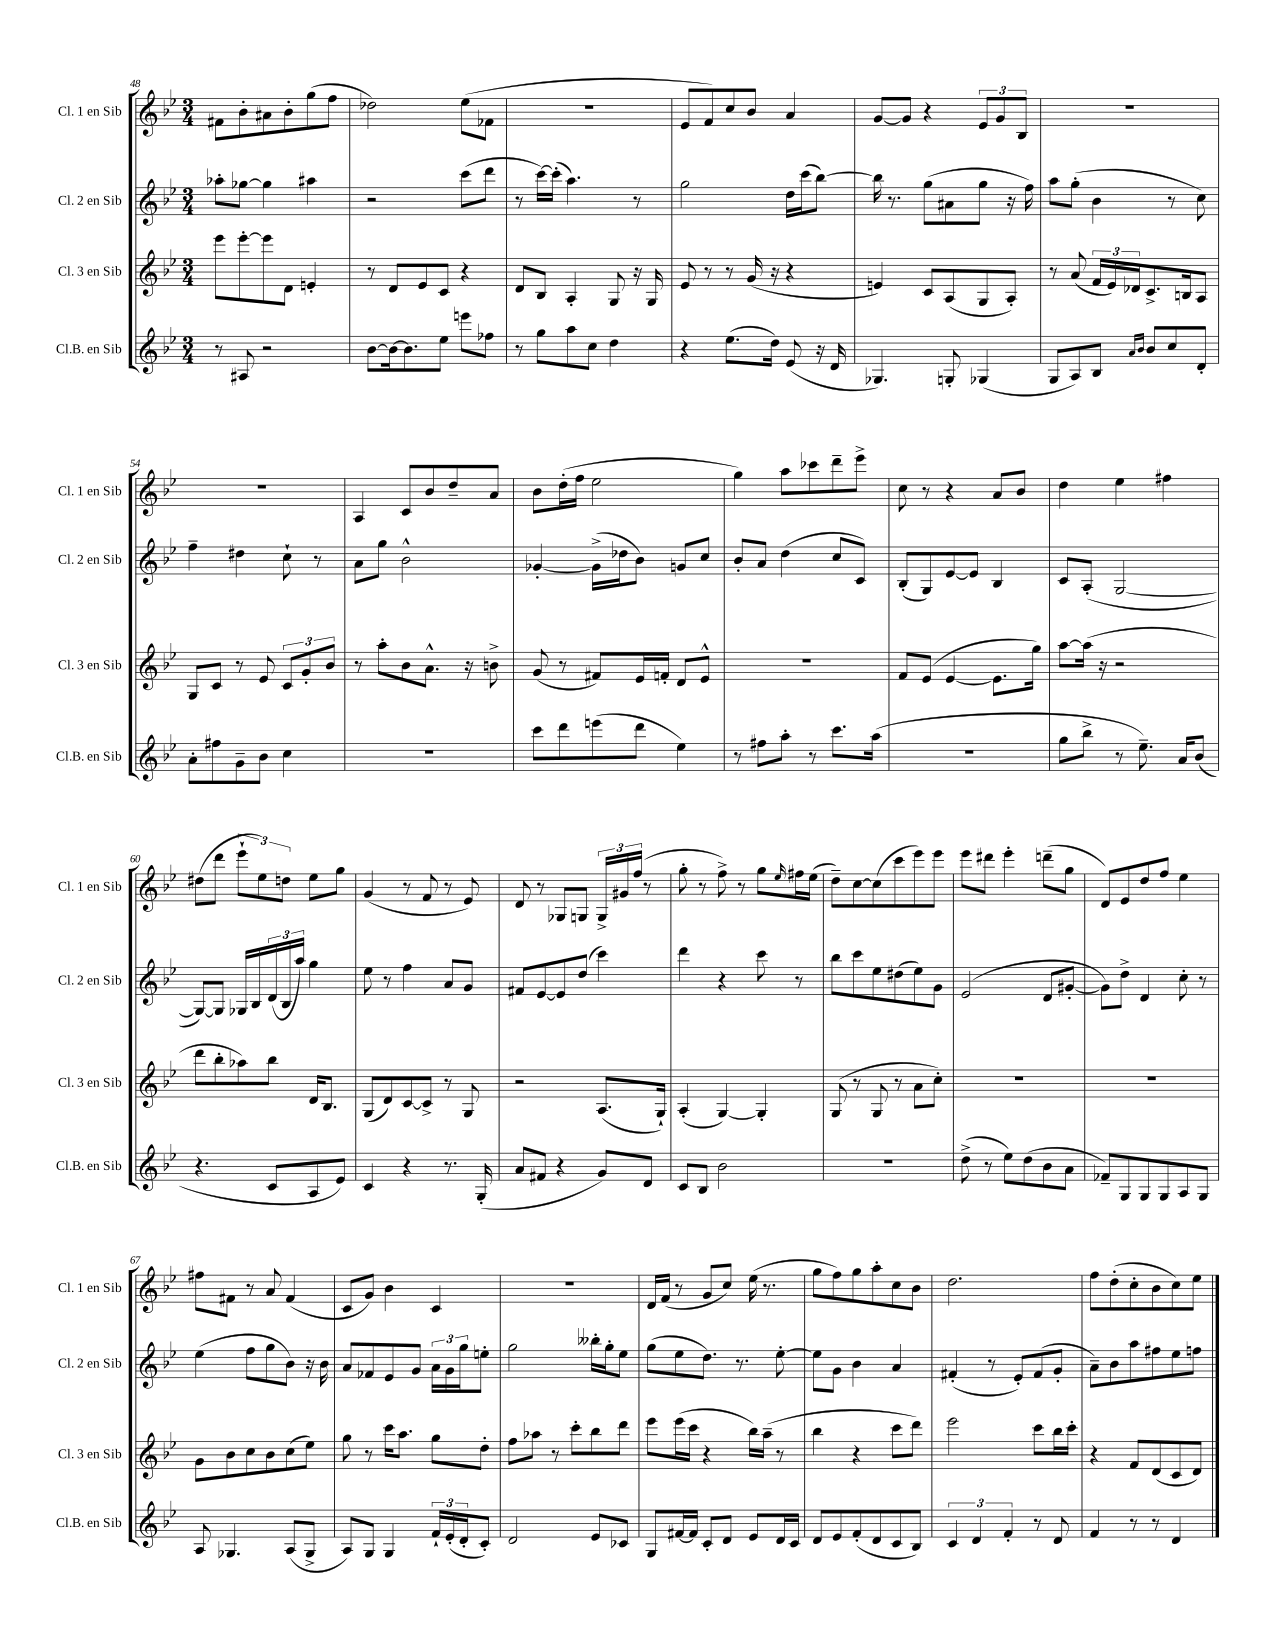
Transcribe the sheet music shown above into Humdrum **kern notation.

**kern	**kern	**kern	**kern
*part4	*part3	*part2	*part1
*staff4	*staff3	*staff2	*staff1
*I"Cl.B. en Sib	*I"Cl. 3 en Sib	*I"Cl. 2 en Sib	*I"Cl. 1 en Sib
*I'Cl.B. en Sib	*I'Cl. 3 en Sib	*I'Cl. 2 en Sib	*I'Cl. 1 en Sib
*clefG2	*clefG2	*clefG2	*clefG2
*k[b-e-]	*k[b-e-]	*k[b-e-]	*k[b-e-]
*M3/4	*M3/4	*M3/4	*M3/4
=48	=48	=48	=48
8r	8eee-\L	8aa-X'\L	8f#X\L
8A#X/	[8eee-'\	[8gg-X\J	8b-'\
2r	8eee-\]	4gg-\]	8a#X\
.	8d\J	.	8b-'\
.	4en'/	4aa#X\	(8gg\
.	.	.	8ff\J
=49	=49	=49	=49
[8b-\L	8r	2r	2dd-X\)
16b-\k_	8d/L	.	.
8.b-\]	.	.	.
.	8e-/	.	.
8ee-\J	8c/J	.	.
8eeen\L	4r	(8ccc\L	(8ee-\L
8ff-X\J	.	8ddd\J	8f-X\J
=50	=50	=50	=50
8r	8d/L	8r	2.r
8gg\L	8B-/J	[16ccc\LL)	.
.	.	(16ccc'\JJ]	.
8aa\	4A'/	4.aa\)	.
8cc\J	.	.	.
4dd\	8G/	.	.
.	16r	8r	.
.	16G/	.	.
=51	=51	=51	=51
4r	8e-/	2gg\	8e-/L
.	8r	.	8f/)
(8.ee-\L	8r	.	8cc/
.	(16g/	.	8b-/J
16dd\Jk)	16r	.	.
(8e-/	4r	16dd\LL	4a/
.	.	(16ccc\J	.
16r	.	[8bb-\J)	.
16d/	.	.	.
=52	=52	=52	=52
4.G-X/)	4en/)	16bb-\]	[8g/L
.	.	8.r	.
.	.	.	8g/J]
.	8c/L	(8gg\L	4r
8Gn'/	(8A/	8a#X\	.
(4G-X/	8G/	8gg\J	12e-/L
.	.	.	12g/
.	8A'/J)	16r	.
.	.	.	12B-/J
.	.	16ff\)	.
=53	=53	=53	=53
8G/L	8r	8aa\L	2.r
8A/)	(8a/	(8gg'\J	.
8B-/J	24f/LL	4b-\	.
.	24e-/)	.	.
.	24d-X/J	.	.
16qqa/LL	.	.	.
16qqb-/JJ	.	.	.
8b-/L	8.c^/	.	.
8cc/	.	8r	.
.	16Bn/k	.	.
8d'/J	8A/J	8cc\)	.
!!LO:LB:g=z
=54	=54	=54	=54
8a'\L	8G/L	4ff~\	2.r
8ff#X\	8c/J	.	.
8g~\	8r	4dd#X\	.
8b-\J	8e-/	.	.
4cc\	12c/L	8cc`\	.
.	12g'/	.	.
.	.	8r	.
.	12b-/J	.	.
=55	=55	=55	=55
2.r	8r	8a\L	4A/
.	8aa'\L	8gg\J	.
.	8b-\	2b-^^\	8c/L
.	8.a^^\J	.	8b-/
.	.	.	8dd~/
.	16r	.	.
.	8bn^\	.	8a/J
=56	=56	=56	=56
8ccc\L	(8g/	[4g-X'/	8b-\L
8ddd\	8r	.	(16dd'\L
.	.	.	16ff\JJ
(8eeen\	8f#X/L)	(16g-^\LL]	2ee-\
.	.	16dd-X\J	.
8ddd\J	16e-/L	8b-\J)	.
.	16fn'/JJ	.	.
4ee-\)	8d/L	8gn/L	.
.	8e-^^/J	8cc/J	.
=57	=57	=57	=57
8r	2.r	8b-'/L	4gg\)
8ff#X\L	.	8a/J	.
8aa'\J	.	(4dd\	8aa\L
8r	.	.	8ccc-X\
8.ccc\L	.	8cc/L	8ddd~\
.	.	8c/J)	8eee-^\J
(16aa\Jk	.	.	.
=58	=58	=58	=58
2.r	8f/L	(8B-'/L	8cc\
.	(8e-/J	8G/)	8r
.	[4e-/	[8e-/	4r
.	.	8e-/J]	.
.	8.e-\L]	4B-/	8a/L
.	.	.	8b-/J
.	16gg\Jk)	.	.
=59	=59	=59	=59
8gg\L	[8aa\L	8c/L	4dd\
8bb-^\J	(16aa\Jk]	(8A'/J	.
.	16r	.	.
8r	2r	[2G/	4ee-\
8.ee-~\)	.	.	.
.	.	.	4ff#X\
16a/KL	.	.	.
(8b-/J	.	.	.
!!LO:LB:g=z
=60	=60	=60	=60
4.r	8ddd\L	8G/L_)	(8dd#X\L
.	8bb-'\	8G/J]	8ddd\J
.	8aa-X\)	16G-X/LL	12eee-`\L
.	.	16B-/	.
.	.	.	12ee-\)
8c/L	8bb-\J	(24d/	.
.	.	24B-/	12ddn\J
.	.	24aa/JJ)	.
8A/	16d/KL	4gg\	8ee-\L
.	8.B-/J	.	.
8e-/J)	.	.	8gg\J
=61	=61	=61	=61
4c/	(8G/L	8ee-\	(4g/
.	8d/)	8r	.
4r	[8c/	4ff\	8r
.	8c^/J]	.	8f/
8.r	8r	8a/L	8r
.	8G/	8g/J	8e-/)
(16G'/	.	.	.
=62	=62	=62	=62
8a/L	2r	8f#X/L	8d/
8f#X/J	.	[8e-/	8r
4r	.	8e-/]	8G-X/L
.	.	(8dd/J	8Gn/J
8g/L)	(8.A/L	4ccc\)	24G^/LL
.	.	.	24g#X/
.	.	.	(24ff/JJ
8d/J	.	.	8r
.	16G`/Jk)	.	.
=63	=63	=63	=63
8c/L	(4A'/	4ddd\	8gg'\
8B-/J	.	.	8r
2b-\	[4G/)	4r	8ff^\)
.	.	.	8r
.	4G'/]	8ccc\	8gg\L
.	.	.	16qqee-/
.	.	8r	16ff#X\L
.	.	.	(16ee-\JJ
=64	=64	=64	=64
2.r	(8G/	8bb-\L	8dd~\L)
.	8r	8ccc\	[8cc\
.	8G/	8ee-\	(8cc\]
.	8r	(8dd#X\	8ccc\
.	8a\L	8ee-\)	8eee-\)
.	8cc'\J)	8g\J	8eee-\J
=65	=65	=65	=65
(8dd^\	2.r	(2e-/	8eee-\L
8r	.	.	8ddd#X\J
8ee-\L)	.	.	4eee-'\
(8dd\	.	.	.
8b-\	.	8d/L	(8dddn~\L
8a\J	.	[8g#X'/J	8gg\J
=66	=66	=66	=66
8f-X~/L)	2.r	8g#\L])	8d/L)
8G/	.	8dd^\J	8e-/
8G/	.	4d/	8dd/
8G/	.	.	8ff/J
8A/	.	8cc'\	4ee-\
8G/J	.	8r	.
!!LO:LB:g=z
=67	=67	=67	=67
8A/	8g\L	(4ee-\	8ff#X\L
4.G-X/	8b-\	.	8f#X\J
.	8cc\	8ff\L	8r
.	8b-\	8gg\	8a/
(8A/L	(8cc\	8b-\J)	(4f#/
8G-^/J	8ee-\J)	16r	.
.	.	16b-\	.
=68	=68	=68	=68
8A/L)	8gg\	8a/L	8c/L
8G/J	8r	8f-X/	8g/J)
4G/	16ccc\KL	8e-/	4b-\
.	8.aa\J	.	.
.	.	8g/J	.
24f`/LL	8gg\L	24a\LL	4c/
(24e-'/	.	24g\	.
24d'/J	.	24gg\J	.
8c'/J)	8dd'\J	8een'\J	.
=69	=69	=69	=69
2d/	8ff\L	2gg\	2.r
.	8aa-X\J	.	.
.	8r	.	.
.	8ccc'\L	.	.
8e-/L	8bb-\	16bb--X'\LL	.
.	.	16gg'\J	.
8c-X/J	8ddd\J	8ee-\J	.
=70	=70	=70	=70
8G/L	8eee-\L	(8gg\L	16d/LL
.	.	.	(16f/JJ
[16f#X/L	(16eee-\L	8ee-\	8r
16f#/JJ]	16ccc\JJ	.	.
8c'/L	4r	8.dd\J)	8g/L
8d/J	.	.	8cc/J)
.	.	8.r	.
8e-/L	16bb-\LL)	.	(16ee-\
.	(16aa~\JJ	.	8.r
16d/L	8r	[8ee-'\	.
16c/JJ	.	.	.
=71	=71	=71	=71
8d/L	4bb-\	8ee-\L]	8gg\L
8e-/	.	8g\J	8ff\)
(8f'/	4r	4b-\	8gg\
8d/	.	.	8aa'\
8c/	8ccc\L	4a/	8cc\
8B-/J)	8ddd\J)	.	8b-\J
=72	=72	=72	=72
6c/	2eee-\	(4f#X'/	2.dd\
6d/	.	.	.
.	.	8r	.
6f'/	.	.	.
.	.	8e-'/L)	.
8r	8ccc\L	(8f#/	.
8d/	16bb-\L	8g'/J	.
.	16ccc'\JJ	.	.
=73	=73	=73	=73
4f/	4r	8a~\L)	8ff\L
.	.	8b-\	(8dd'\
8r	8f/L	8aa\	8cc'\
8r	(8d/	8ff#X\	8b-\
4d/	8c/	8ee-\	8cc\)
.	8d/J)	8ffn\J	8ee-\J
==	==	==	==
*-	*-	*-	*-
